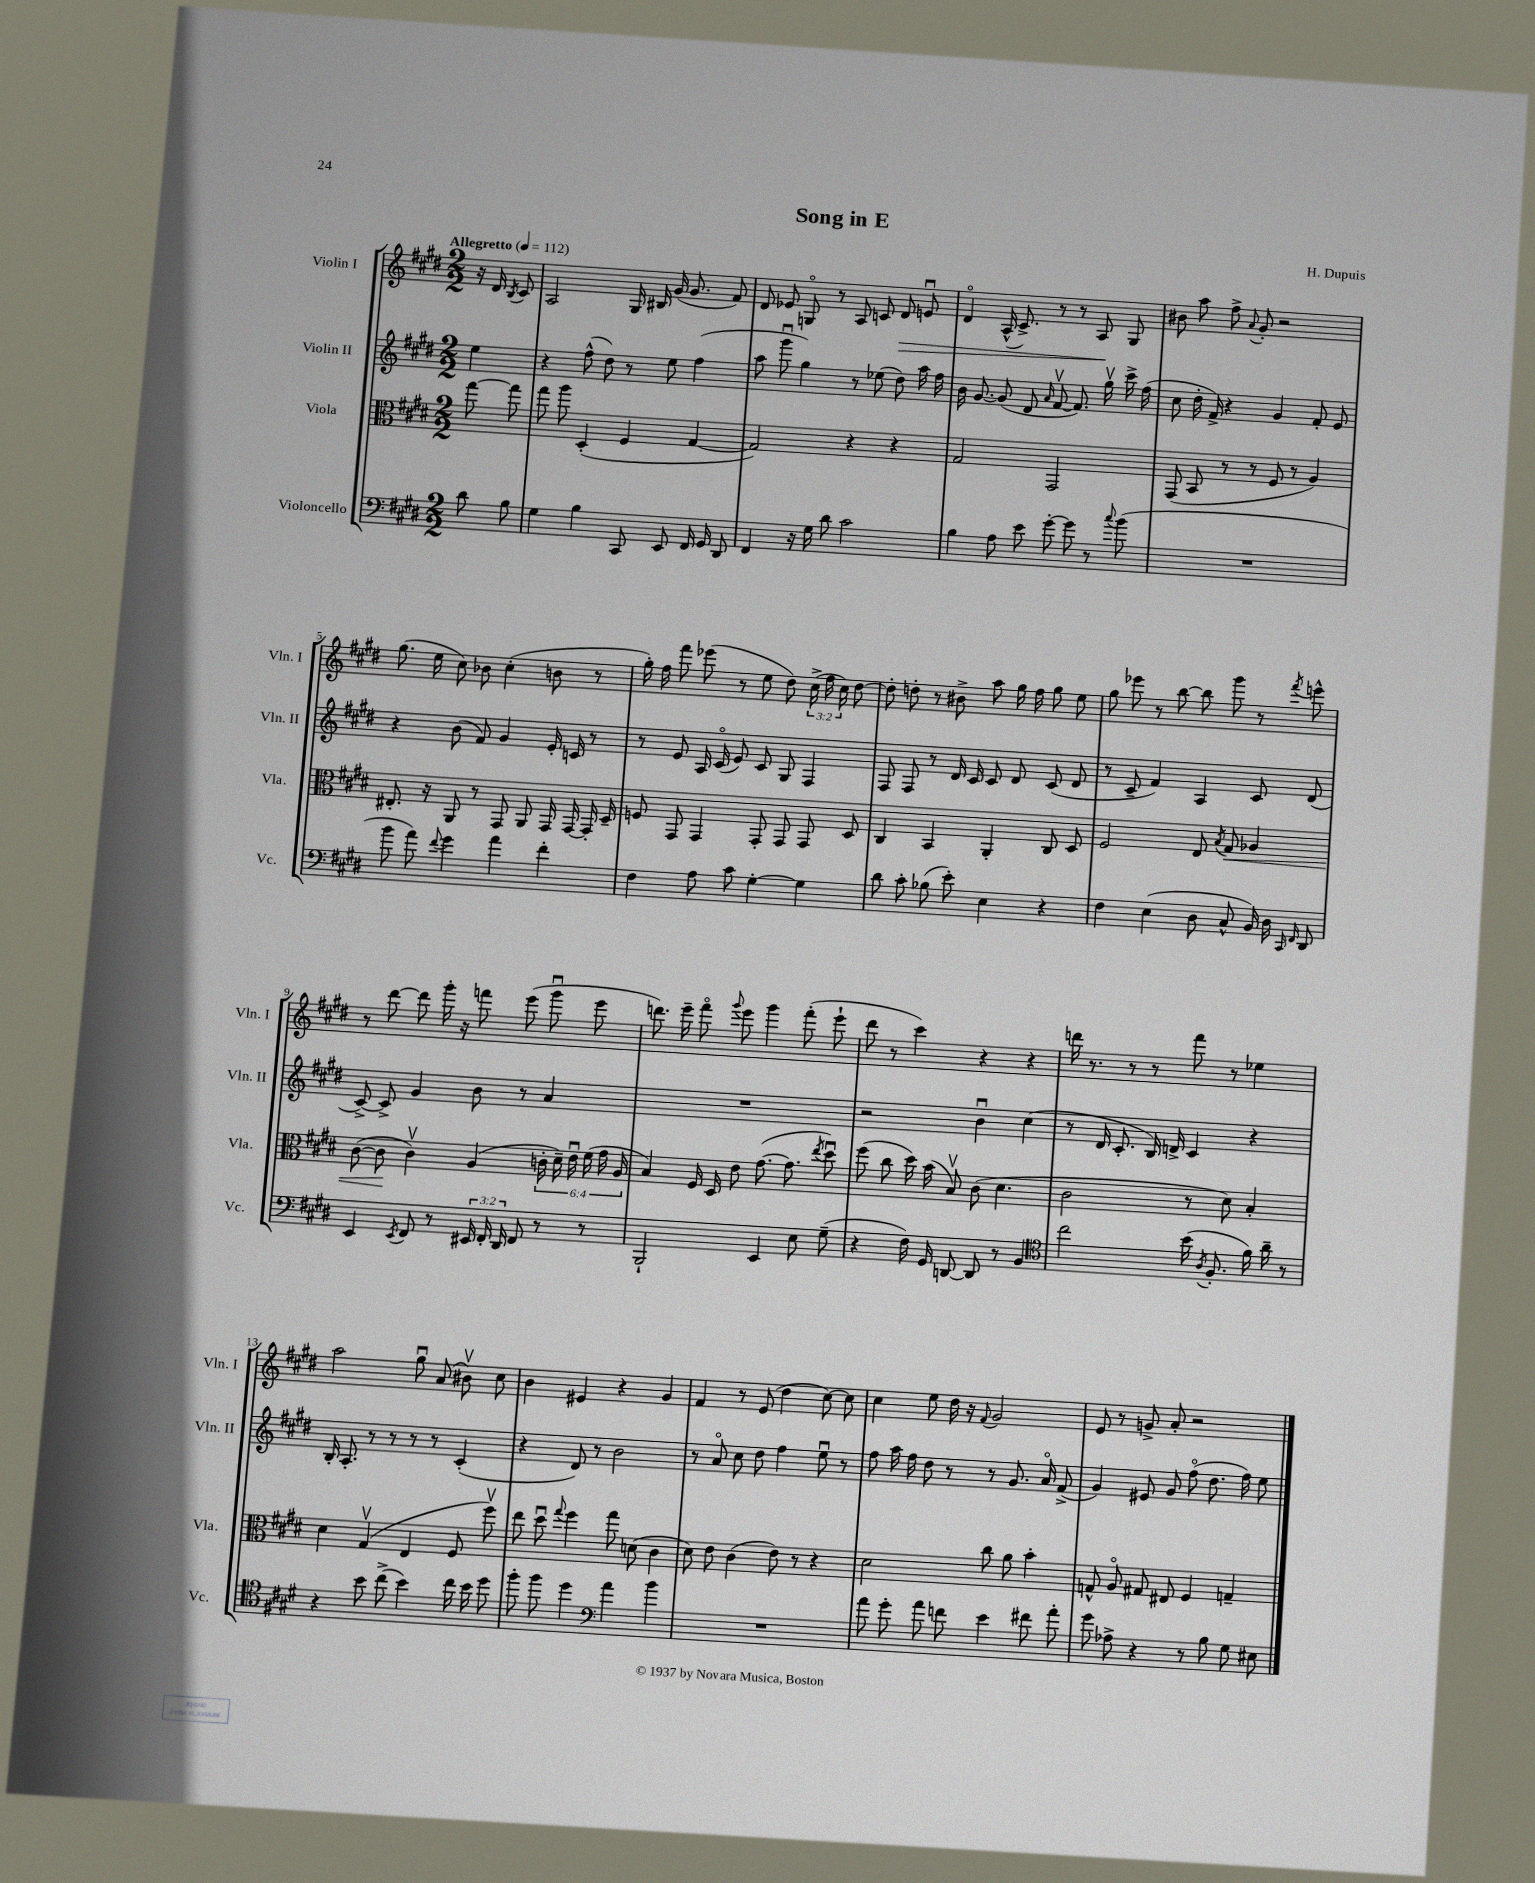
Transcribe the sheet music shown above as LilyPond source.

\header { title = "Song in E" composer = "H. Dupuis" }
<<
\new StaffGroup <<
\new Staff = "s0" \with { instrumentName = "Violin I" shortInstrumentName = "Vln. I" } {
    \clef treble \key e \major \numericTimeSignature \time 2/2 \override Staff.TupletNumber.text = #tuplet-number::calc-fraction-text \partial 4 \tempo "Allegretto" 4 = 112
    \autoBeamOff r16 dis'16 \acciaccatura { b8 } cis'8 |
    a2 gis16 bis16 gis'16( gis'8. fis'8) |
    dis'8 ees'8 g8\flageolet r8 a8 c'8 dis'8\> e'8\downbow |
    dis'4\flageolet a16-^( cis'8.->) r8 r8 a8\! gis8 |
    bis'8 a''8 fis''8-> \appoggiatura { a'8 } gis'8-. r2 |
    gis''8.( e''16 cis''8) bes'8 cis''4-.( b'8 r8 |
    gis''16-.) fis''16 fis'''8 ees'''8( r8 e''8 dis''8) \tuplet 3/2 { cis''16->( fis''16 cis''16) } dis''8~ |
    dis''8-. d''8-. r8 bis'8-> a''8 gis''16 fis''16 gis''8 e''8 |
    gis''8 ees'''8 r8 b''8~ b''8 gis'''8 r8 \acciaccatura { fis'''8 } e'''8-^ |
    r8 dis'''8~ dis'''8 gis'''16-. r16 f'''8 e'''8( gis'''8\downbow e'''8 |
    d'''8.) e'''16-- fis'''8\flageolet \appoggiatura { gis'''8 } e'''8 gis'''4 fis'''8-.( e'''8-! |
    dis'''8 r8 cis'''4) r4 r4 |
    d'''16 r8. r8 r8 fis'''8 r8 ees''4 |
    a''2 gis''8\downbow a'8( bis'8\upbow) cis''8 |
    b'4 eis'4 r4 gis'4 |
    fis'4 r8 e'8( dis''4 cis''8~) cis''8 |
    cis''4 e''8 dis''16 r16 \appoggiatura { fis'8 } gis'2 |
    e'8 r8 g'8-> a'8-. r2 \bar "|." |
}
\new Staff = "s1" \with { instrumentName = "Violin II" shortInstrumentName = "Vln. II" } {
    \clef treble \key e \major \numericTimeSignature \time 2/2 \partial 4
    \autoBeamOff e''4 |
    r4 fis''8-^( dis''8) r8 e''8 fis''4( |
    a''8 gis'''8\downbow gis''4) r8 ees''8( dis''8) a''16 fis''16 |
    b'16 gis'8.~ gis'8( dis'8 \grace { a'16 } fis'8~\upbow fis'8.) gis''16\upbow cis'''16-> fis''16( |
    cis''8 dis''16-. fis'16->) r4 gis'4 fis'8-. e'8 |
    r4 b'8( fis'8) gis'4 e'16-. c'16 r8 |
    r8 e'8 a16 cis'16\flageolet( e'8) cis'8 gis8 fis4 |
    fis8 fis8 r8 dis'16 cis'16 cis'8 dis'8 cis'8( dis'8 |
    r8 cis'8-- fis'4) a4 cis'8 dis'8( |
    cis'8~->) cis'8-> gis'4 b'8 r8 a'4 |
    R1 |
    r2 b'4\downbow cis''4( |
    r8 dis'16 cis'8.-. b16) d'16-> cis'4 r4 |
    b16-. a8.-. r8 r8 r8 r8 cis'4-.( |
    r4 dis'8) r8 b'2 |
    r8 a'8\flageolet cis''8 dis''8 fis''4 e''8\downbow r8 |
    fis''8 a''16 fis''16 dis''8 r8 r8 gis'8. a'16\flageolet fis'8->( |
    gis'4) eis'8 gis'8 fis''8\flageolet( dis''8. fis''16) e''8 \bar "|." |
}
\new Staff = "s2" \with { instrumentName = "Viola" shortInstrumentName = "Vla." } {
    \clef alto \key e \major \numericTimeSignature \time 2/2 \override Staff.TupletNumber.text = #tuplet-number::calc-fraction-text \partial 4
    \autoBeamOff gis''8~ gis''8 |
    gis''8 a''8 dis4-.( fis4 gis4~ |
    gis2) r4 r4 |
    gis2 gis,2 |
    gis,8( b,8 r8 r8 fis8 r8 a4) |
    eis8.-. r16 a,8 r8 gis,8 a,8 gis,16 gis,16~ gis,16-. dis16-- |
    f8 gis,8 gis,4 gis,8-. gis,8 gis,8 dis8 |
    cis4 b,4 a,4-. cis8 dis8 |
    fis2 e8 \acciaccatura { b8 } gis8\< aes4 |
    cis'8~( cis'8\! cis'4\upbow) a4( \tuplet 6/4 { c'16-. dis'16--) e'16\downbow fis'16( gis'16 a16 } |
    b4) fis16 dis16 e'8 gis'8.~( gis'8. \acciaccatura { e''8 } dis''8\downbow) |
    fis''8( cis''8 dis''16) b'16( b8\upbow) cis'8( dis'4. |
    cis'2 r8 dis'8) b4-. |
    dis'4 gis4\upbow( e4 fis8 fis''8\upbow) |
    e''8 dis''8\downbow \appoggiatura { gis''8 } fis''4 gis''8 d'8( cis'4 |
    dis'8) e'8 cis'4( e'8) r8 r4 |
    dis'2 cis''8 a'8 b'4-. |
    g8-^ a8\flageolet gis8 eis8 fis4 g4-- \bar "|." |
}
\new Staff = "s3" \with { instrumentName = "Violoncello" shortInstrumentName = "Vc." } {
    \clef bass \key e \major \numericTimeSignature \time 2/2 \override Staff.TupletNumber.text = #tuplet-number::calc-fraction-text \partial 4
    \autoBeamOff dis'8 b8 |
    gis4 b4 cis,8 e,8 fis,16 gis,16 dis,8 |
    fis,4 r16 gis16 dis'8 cis'2 |
    b4 a8 e'8 gis'8~-. gis'8 r8 \appoggiatura { cis''8 } b'8( |
    R1 |
    b'8 a'8) \appoggiatura { fis'8 } gis'4 a'4 fis'4-. |
    fis4 a8 cis'8 gis4~-. gis4 |
    dis'8 cis'8-. bes8( e'8-.) e4 r4 |
    fis4 e4( dis8 cis8-^ b,16) dis16 \grace { cis,16 fis,16 } dis,8 |
    e,4 \acciaccatura { e,8 } fis,8 r8 \tuplet 3/2 { eis,16 fis,16-. dis,16 } fis,8 r8 r8 |
    b,,2-! e,4 e8 gis8--( |
    r4 fis16) gis,16 d,8~ d,8 r8 b,4 |
    \clef tenor cis''2 b'16( \acciaccatura { a8 } fis8.-. fis'16) a'16-- r8 |
    r4 b'8 cis''8->( b'4) cis''16 b'16 dis''8 |
    fis''8-. fis''8 dis''4 \clef bass a'4 b'4 |
    R1 |
    a'8 gis'8-. a'8 f'8 e'4 fis'8 a'8-. |
    gis'8 aes8-> r4 r8 b8 gis8 eis8 \bar "|." |
}
>>
>>
